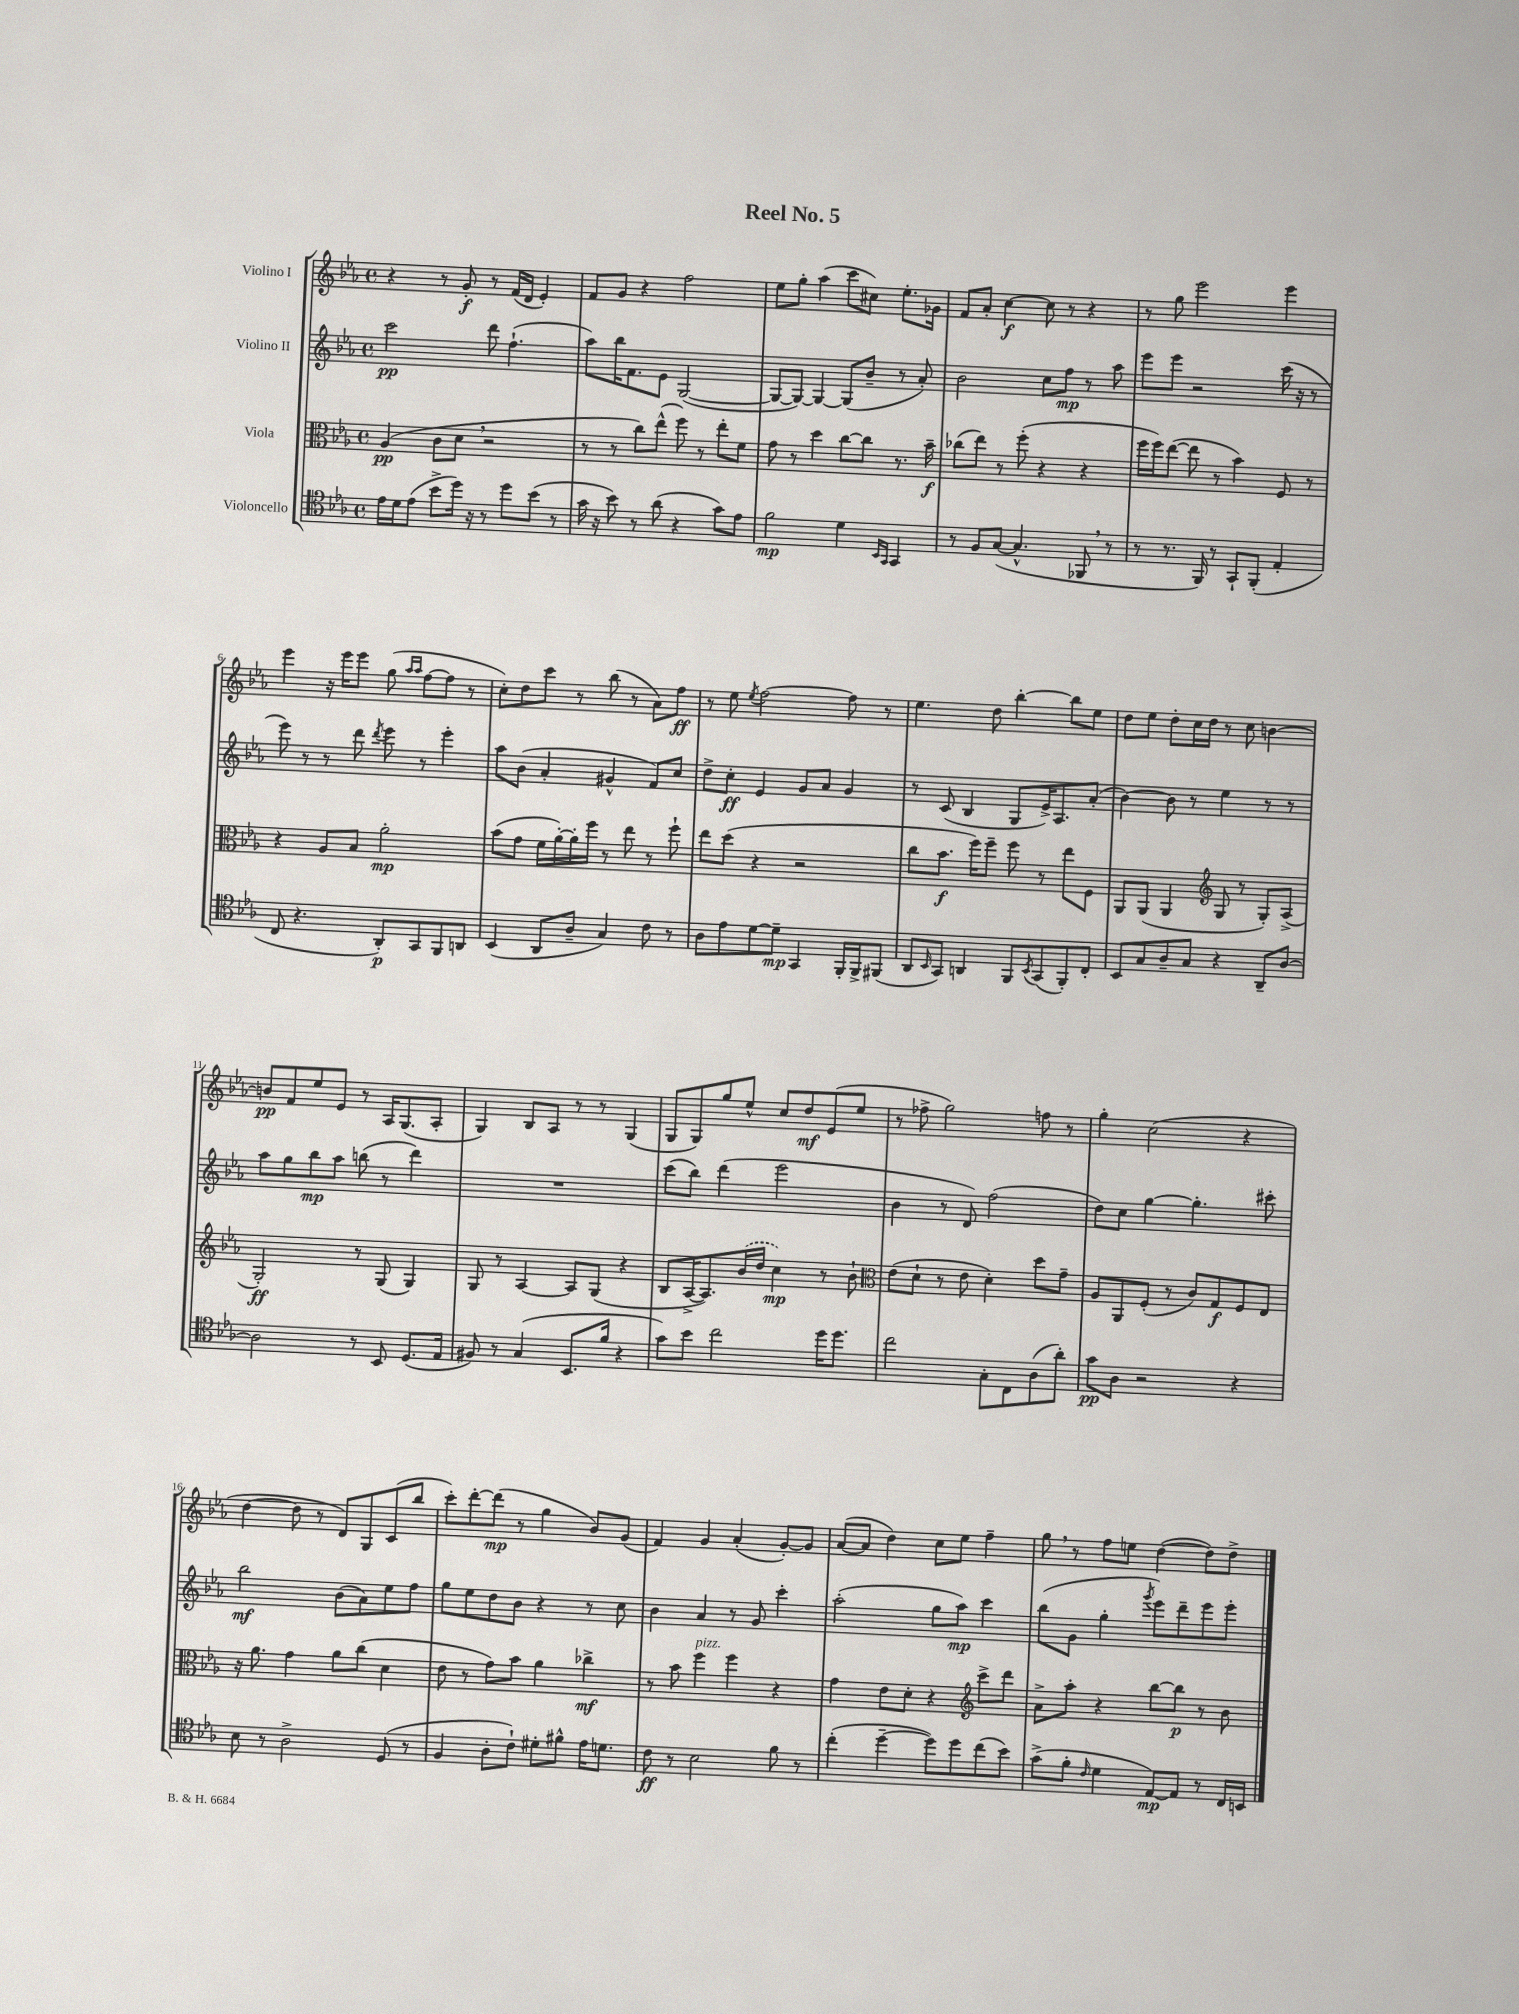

**kern	**dynam	**kern	**dynam	**kern	**dynam	**kern	**dynam
*part4	*part4	*part3	*part3	*part2	*part2	*part1	*part1
*staff4	*staff4	*staff3	*staff3	*staff2	*staff2	*staff1	*staff1
*I"Violoncello	*	*I"Viola	*	*I"Violino II	*	*I"Violino I	*
*clefC4	*	*clefC3	*	*clefG2	*	*clefG2	*
*k[b-e-a-]	*	*k[b-e-a-]	*	*k[b-e-a-]	*	*k[b-e-a-]	*
*M4/4	*	*M4/4	*	*M4/4	*	*M4/4	*
*met(c)	*	*met(c)	*	*met(c)	*	*met(c)	*
=1	=1	=1	=1	=1	=1	=1	=1
16e-\LL	.	(4A-/	pp	2ccc\	pp	4r	.
16d\J	.	.	.	.	.	.	.
(8e-\J	.	.	.	.	.	.	.
8b-^\L	.	8c\L	.	.	.	8r	.
16dd\Jk)	.	8d,\J	.	.	.	8g'/	f
16r	.	.	.	.	.	.	.
8r	.	2r	.	8ddd\	.	8r	.
8dd\L	.	.	.	(4.ff`\	.	(16f/LL	.
.	.	.	.	.	.	16d/JJ	.
(8b-\J	.	.	.	.	.	4e-'/)	.
8r	.	.	.	.	.	.	.
=2	=2	=2	=2	=2	=2	=2	=2
16g\	.	8r	.	8aa-\L)	.	8f/L	.
16r	.	.	.	.	.	.	.
8b-\)	.	8r	.	16bb-\K	.	8g/J	.
.	.	.	.	8.f\	.	.	.
8r	.	8cc\L)	.	.	.	4r	.
(8a-\	.	(8ee-^^\J	.	8e-\J	.	.	.
4r	.	8ff\)	.	([2G/	.	2ff\	.
.	.	8r	.	.	.	.	.
8g\L)	.	8ee-'\L	.	.	.	.	.
8e-\J	.	8f\J	.	.	.	.	.
=3	=3	=3	=3	=3	=3	=3	=3
2f\	mp	8g\	.	8G/L_	.	8ee-\L	.
.	.	8r	.	8G/J_)	.	8gg'\J	.
.	.	4dd\	.	4G/_	.	(4aa-\	.
4d\	.	[8cc\L	.	(8G/L]	.	8ccc\L	.
.	.	8cc\J]	.	8b-~/J	.	8cc#X\J)	.
16qqBB-/LL	.	.	.	.	.	.	.
16qqGG/JJ	.	.	.	.	.	.	.
4GG/	.	8.r	.	8r	.	8.ee-'\L	.
.	.	.	.	8a-'/)	.	.	.
.	.	16b-~\	f	.	.	16g-X\Jk	.
=4	=4	=4	=4	=4	=4	=4	=4
8r	.	(8cc-X\L	.	2b-\	.	8f/L	.
8F/L	.	8ee-\J)	.	.	.	8a-'/J	.
([8G/J	.	8r	.	.	.	[4cc\	f
4.G^^/]	.	(8ff'\	.	.	.	.	.
.	.	4r	.	8cc\L	.	8cc\]	.
.	.	.	.	8ff\J	mp	8r	.
8FF-X,/	.	4r	.	8r	.	4r	.
8r	.	.	.	8aa-\	.	.	.
=5	=5	=5	=5	=5	=5	=5	=5
8r	.	16ff\LL	.	8eee-\L	.	8r	.
.	.	16ff\J)	.	.	.	.	.
8.r	.	([8ee-\J	.	8eee-\J	.	8gg\	.
.	.	8ee-\]	.	2r	.	2eee-\	.
16FF/)	.	.	.	.	.	.	.
8r	.	8r	.	.	.	.	.
8GG`/L	.	4b-\)	.	.	.	.	.
(8FF'/J	.	.	.	.	.	.	.
4E-'/	.	8F/	.	(16ccc\	.	4eee-\	.
.	.	.	.	16r	.	.	.
.	.	8r	.	8r	.	.	.
!!LO:LB:g=z
=6	=6	=6	=6	=6	=6	=6	=6
8C/	.	4r	.	8eee-\)	.	4eee-\	.
4.r	.	.	.	8r	.	.	.
.	.	8A-/L	.	8r	.	16r	.
.	.	.	.	.	.	16eee-\KL	.
.	.	8B-/J	.	8ddd\	.	8eee-\J	.
.	.	.	.	8qddd/	.	.	.
8AA-'/L)	p	2a-'\	mp	8eee-\	.	(8gg\	.
.	.	.	.	.	.	16qqaa-/LL	.
.	.	.	.	.	.	16qqaa-/JJ	.
8GG/	.	.	.	8r	.	[8ff\L	.
8FF/	.	.	.	4eee-'\	.	8ff\J]	.
8AAn/J	.	.	.	.	.	8r	.
=7	=7	=7	=7	=7	=7	=7	=7
(4BB-/	.	(8b-\L	.	8aa-\L	.	8cc'\L)	.
.	.	8g\J	.	(8b-\J	.	8dd\	.
8AA-/L	.	16f\LL	.	4a-'/	.	8ccc\J	.
.	.	[16a-'\)	.	.	.	.	.
8A-~/J	.	16a-'\]	.	.	.	8r	.
.	.	16ff\JJ	.	.	.	.	.
4G/)	.	8r	.	4g#X^^/	.	(8bb-\	.
.	.	8ee-\	.	.	.	8r	.
8c\	.	8r	.	8f/L)	.	8a-\L)	.
8r	.	8ff`\	.	8cc/J	.	8ff\J	ff
=8	=8	=8	=8	=8	=8	=8	=8
8A-\L	.	8ee-\L	.	8dd^\L	.	8r	.
8e-\	.	(8dd\J	.	8cc'\J	ff	8ee-\	.
.	.	.	.	.	.	8qee-/	.
[8d\	.	4r	.	4e-/	.	[2ff\	.
8d~\J]	mp	.	.	.	.	.	.
4GG/	.	2r	.	8g/L	.	.	.
.	.	.	.	8a-/J	.	.	.
16FF'/LL	.	.	.	4g/	.	8ff\]	.
16FF^/J	.	.	.	.	.	.	.
(8FF#X/J	.	.	.	.	.	8r	.
=9	=9	=9	=9	=9	=9	=9	=9
8AA-/L	.	8cc\L	.	8r	.	4.ee-\	.
16qqBB-/	.	.	.	.	.	.	.
8GG/J)	.	8.b-\J	f	(8c/	.	.	.
4AAn/	.	.	.	4B-/	.	.	.
.	.	16ff\KL)	.	.	.	.	.
.	.	8ff~\J	.	.	.	8dd\	.
8FF/L	.	8ff\	.	8G/L	.	[4bb-'\	.
8qBB-/	.	.	.	.	.	.	.
(8GG/	.	8r	.	16e-^/K)	.	.	.
.	.	.	.	8.A-/	.	.	.
8FF'/)	.	8ee-\L	.	.	.	8bb-\L]	.
8C'/J	.	8F\J	.	(8a-'/J	.	8ee-\J	.
=10	=10	=10	=10	=10	=10	=10	=10
8BB-/L	.	8AA-/L	.	[4b-\)	.	8dd\L	.
8G/	.	(8AA-/J	.	.	.	8ee-\J	.
8A-~/	.	4AA-/	.	8b-\]	.	8dd'\L	.
8G/J	.	.	.	8r	.	16cc\L	.
.	.	.	.	.	.	16dd\JJ	.
*	*	*clefG2	*	*	*	*	*
4r	.	8G/	.	4ee-\	.	8r	.
.	.	8r	.	.	.	8cc\	.
8AA-~/L	.	8G'/L)	.	8r	.	[4bn\	.
[8A-/J	.	(8A-^/J	.	8r	.	.	.
!!LO:LB:g=z
=11	=11	=11	=11	=11	=11	=11	=11
2A-\]	.	2G'/)	ff	8aa-\L	.	8bn/L]	pp
.	.	.	.	8gg\	.	8f/	.
.	.	.	.	8bb-\	mp	8ee-/	.
.	.	.	.	8aa-\J	.	8e-/J	.
8r	.	8r	.	(8bbn\	.	8r	.
8BB-/	.	(8G/	.	8r	.	16A-/KL	.
.	.	.	.	.	.	(8.G/	.
(8.D/L	.	4G/)	.	4ddd\)	.	.	.
.	.	.	.	.	.	8A-'/J	.
16E-/Jk	.	.	.	.	.	.	.
=12	=12	=12	=12	=12	=12	=12	=12
8F#X/)	.	8G/	.	1r	.	4G/)	.
8r	.	8r	.	.	.	.	.
(4G/	.	[4A-/	.	.	.	8B-/L	.
.	.	.	.	.	.	8A-/J	.
8.BB-/L	.	8A-/L]	.	.	.	8r	.
.	.	(8G/J	.	.	.	8r	.
16f/Jk	.	.	.	.	.	.	.
4r	.	4r	.	.	.	(4G/	.
=13	=13	=13	=13	=13	=13	=13	=13
8g\L)	.	8B-/L	.	(8ccc\L	.	8G/L	.
8b-\J	.	[16A-^/K	.	8bb-\J)	.	8G/)	.
.	.	8.A-/])	.	.	.	.	.
2cc\	.	.	.	(4ddd\	.	8gg/	.
.	.	(16b-/L	.	.	.	8ee-^^/J	.
.	.	16dd/JJ	.	.	.	.	.
.	.	4cc\)	mp	2eee-\	.	8cc/L	.
.	.	.	.	.	.	8dd/	mf
16dd\KL	.	8r	.	.	.	(8e-/	.
8.dd\J	.	.	.	.	.	.	.
.	.	8b-`\	.	.	.	8ee-/J	.
=14	=14	=14	=14	=14	=14	=14	=14
*	*	*clefC3	*	*	*	*	*
2cc\	.	(8e-\L	.	4b-\	.	8r	.
.	.	8d`\J	.	.	.	8ff-X^\	.
.	.	8r	.	8r	.	2gg\)	.
.	.	8e-\	.	8d/)	.	.	.
8G'\L	.	4d'\)	.	(2ff\	.	.	.
8C\	.	.	.	.	.	.	.
(8A-\	.	8dd\L	.	.	.	8ffn\	.
8a-'\J)	.	8g~\J	.	.	.	8r	.
=15	=15	=15	=15	=15	=15	=15	=15
8g\L	pp	8A-/L	.	8dd\L)	.	4gg'\	.
8A-\J	.	8AA-/	.	8cc\J	.	.	.
2r	.	(8F'/J	.	[4gg\	.	(2cc\	.
.	.	8r	.	.	.	.	.
.	.	8c/L)	.	4.gg'\]	.	.	.
.	.	8G/	f	.	.	.	.
4r	.	8F/	.	.	.	4r	.
.	.	8E-/J	.	8ccc#X'\	.	.	.
!!LO:LB:g=z
=16	=16	=16	=16	=16	=16	=16	=16
8B-\	.	16r	.	2bb-\	mf	[4dd\	.
.	.	8.a-\	.	.	.	.	.
8r	.	.	.	.	.	.	.
2A-^\	.	4g\	.	.	.	8dd\]	.
.	.	.	.	.	.	8r	.
.	.	8a-\L	.	(8b-\L	.	8d/L)	.
.	.	(8cc\J	.	8a-\)	.	8G/	.
(8D/	.	4d\	.	8ee-\	.	(8c/	.
8r	.	.	.	8ff\J	.	8bb-/J	.
=17	=17	=17	=17	=17	=17	=17	=17
4F/	.	8e-\	.	8gg\L	.	8ccc'\L)	.
.	.	8r	.	8ee-\	.	[8ddd'\	.
8A-'\L	.	8g\L)	.	8dd\	.	(8ddd\J]	mp
8c`\J)	.	8b-\J	.	8b-\J	.	8r	.
8d#X'\L	.	4a-\	.	4r	.	4gg\	.
8f#X^^\J	.	.	.	.	.	.	.
16e-\KL	.	4cc-X^\	mf	8r	.	8b-/L)	.
8.dn\J	.	.	.	.	.	.	.
.	.	.	.	8cc\	.	(8g/J	.
=18	=18	=18	=18	=18	=18	=18	=18
8c\	ff	8r	.	4b-\	.	4f/)	.
8r	.	8b-\	.	.	.	.	.
!	!	!LO:TX:a:i:t=pizz.	!	!	!	!	!
2B-\	.	4ff\	.	4a-/	.	4g/	.
.	.	4ff\	.	8r	.	(4a-'/	.
.	.	.	.	8g/	.	.	.
8f\	.	4r	.	4ccc'\	.	[8g'/L)	.
8r	.	.	.	.	.	8g/J]	.
=19	=19	=19	=19	=19	=19	=19	=19
(4cc'\	.	4g\	.	(2aa-'\	.	([8a-/L	.
.	.	.	.	.	.	8a-/J]	.
[4dd~\	.	8e-\L	.	.	.	4dd\)	.
.	.	8d'\J	.	.	.	.	.
8dd\L])	.	4r	.	8gg\L	.	8cc\L	.
8dd\	.	.	.	8aa-\J)	mp	8ee-\J	.
*	*	*clefG2	*	*	*	*	*
(8cc\	.	8ccc^\L	.	4ccc\	.	4ff~\	.
8b-\J)	.	8ddd\J	.	.	.	.	.
=20	=20	=20	=20	=20	=20	=20	=20
(8g^\L	.	8a-^\L	.	(8bb-\L	.	8gg,\	.
8f'\J	.	8aa-'\J	.	8g\J	.	8r	.
16qqc/	.	.	.	.	.	.	.
4d\	.	4r	.	4gg'\	.	8ff\L	.
.	.	.	.	.	.	8een\J	.
.	.	.	.	8qggg/	.	.	.
[8E-/L)	mp	[8bb-\L	.	8eee-\L)	.	([4dd\	.
8E-/J]	.	8bb-\J]	p	8ddd~\	.	.	.
8r	.	8r	.	8eee-\	.	8dd\L])	.
16C/LL	.	8b-\	.	8eee-'\J	.	8dd^\J	.
16BBn/JJ	.	.	.	.	.	.	.
==	==	==	==	==	==	==	==
*-	*-	*-	*-	*-	*-	*-	*-
